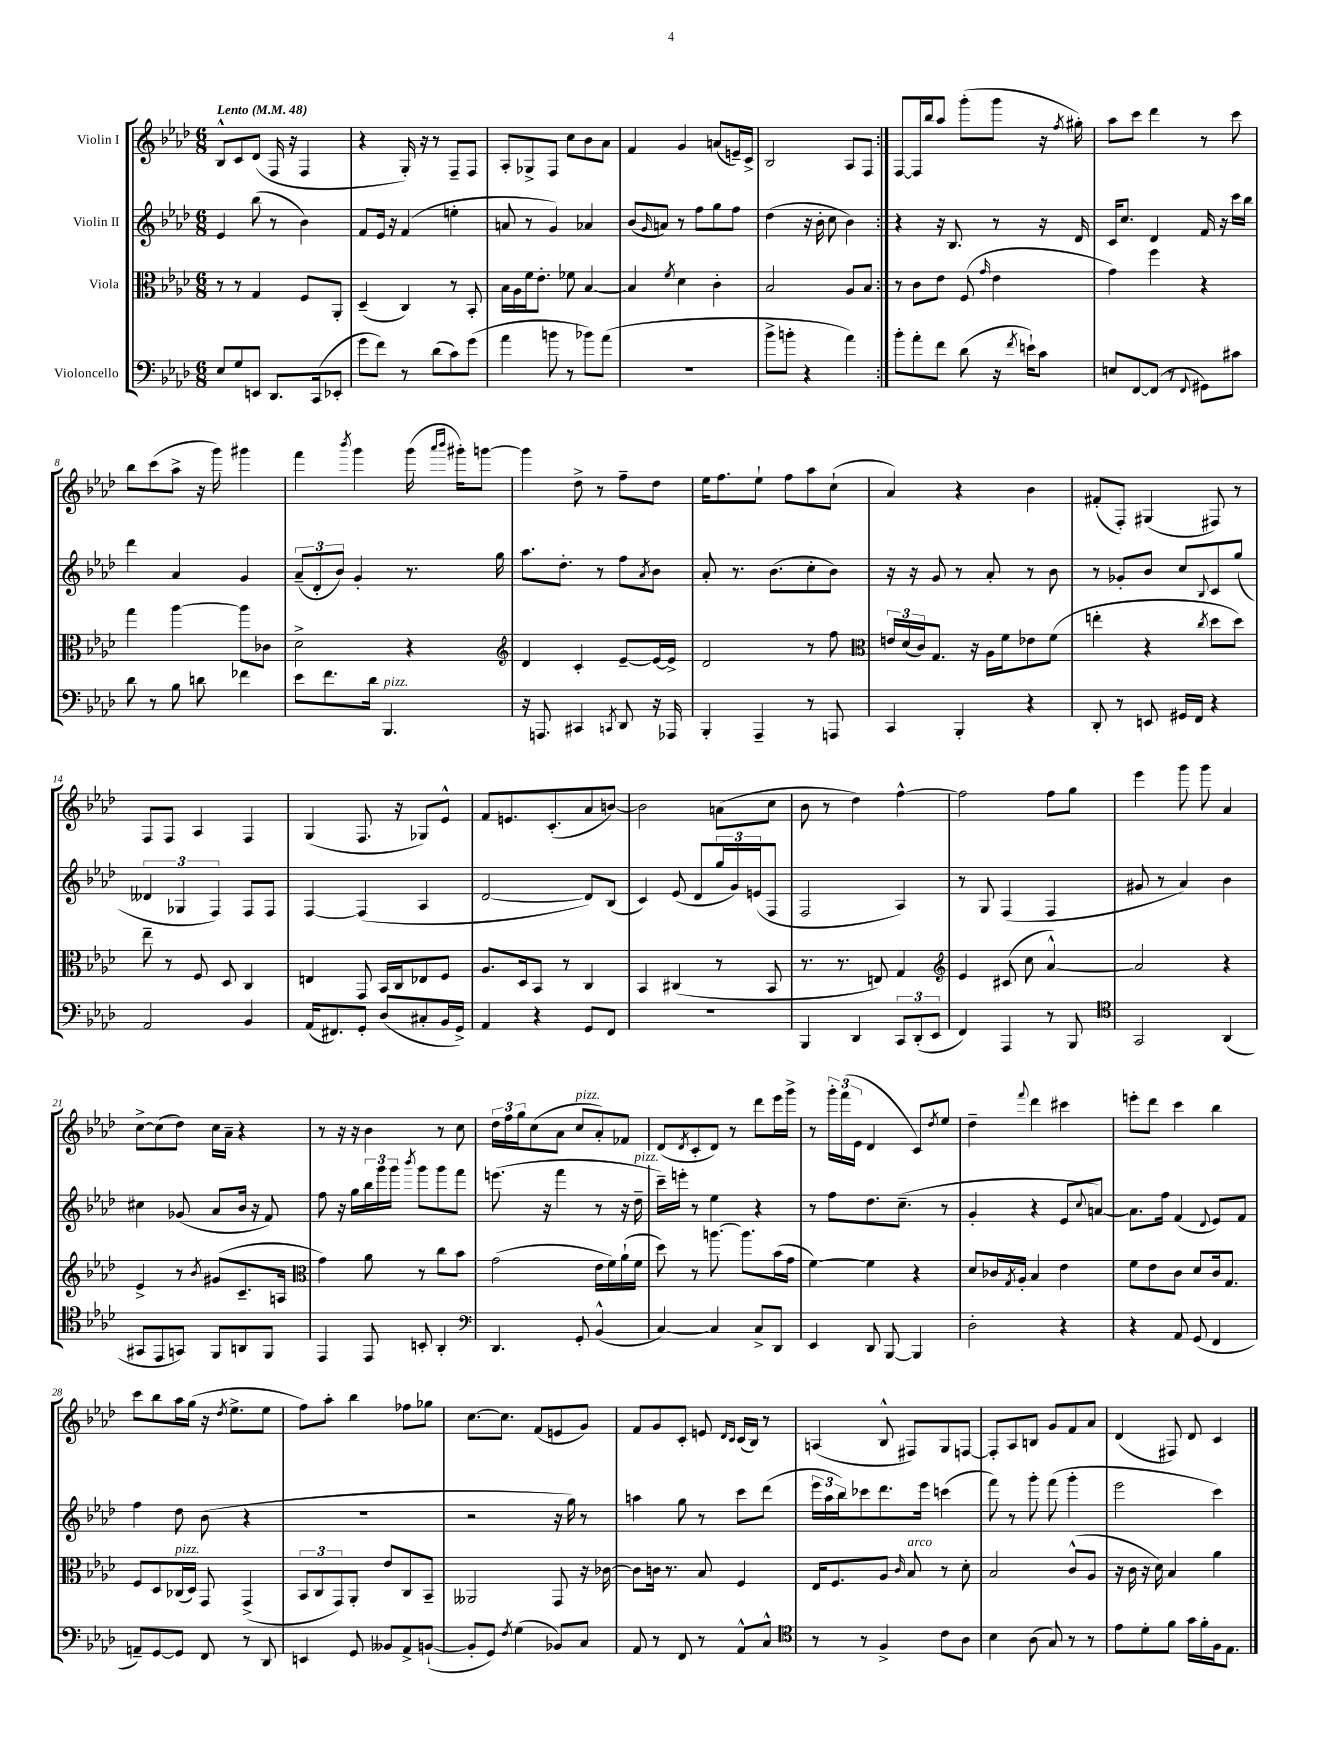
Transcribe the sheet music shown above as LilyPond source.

<<
\new StaffGroup <<
\new Staff = "s0" \with { instrumentName = "Violin I" } {
    \clef treble \key aes \major \numericTimeSignature \time 6/8 \tempo "Lento" 4 = 48
    \repeat volta 2 { bes8-^ c'8 des'8( f16 r16 f4 |
    r4 g16-.) r16 r8 f8-- f8 |
    aes8-. ges8-> f8 c''8 bes'8 aes'8 |
    f'4 g'4 a'8( e'16--) c'16-> |
    bes2 aes8 f8 | }
    f8~ f16 bes''16 aes''8 g'''8-.( g'''8 r16 \acciaccatura { f''8 } gis''16-.) |
    aes''8 c'''8 des'''4 r8 c'''8 |
    bes''8 c'''8( aes''8-> r16 g'''16) gis'''4 |
    f'''4 \acciaccatura { bes'''8 } g'''4 g'''16( \grace { aes'''16 bes'''16 } gis'''16-.) g'''8~ |
    g'''4 des''8-> r8 f''8-- des''8 |
    ees''16 f''8. ees''8-! f''8 aes''8 c''8-!( |
    aes'4) r4 bes'4 |
    fis'8-.( f8-.) gis4( fis8) r8 |
    f8 f8 aes4 f4 |
    g4( f8. r16 ges8) ees'8-^ |
    f'8 e'8. c'8.-.( aes'8 b'8~) |
    b'2 a'8( c''8 |
    bes'8 r8 des''4) f''4~-^ |
    f''2 f''8 g''8 |
    ees'''4 g'''8 g'''8 aes'4 |
    c''8~-> c''8( des''8) c''16 aes'16-- r4 |
    r8 r16 r16 bes'4 r8 c''8 |
    \tuplet 3/2 { des''16 f''16 g''16 } c''8( aes'8 c''8^\markup { \italic "pizz." } aes'8-.) fes'8 |
    des'8( \acciaccatura { des'8 } c'8-. des'8) r8 des'''8 ees'''16 g'''16-> |
    r8 \tuplet 3/2 { g'''16-. f'''16( ees'16 } des'4 c'8) \acciaccatura { des''8 } ees''8 |
    des''4-- \appoggiatura { f'''8 } des'''4 cis'''4 |
    e'''8-. des'''8 c'''4 bes''4 |
    c'''8 bes''8 aes''16 g''16( r16 \acciaccatura { des''8 } ees''8.-> ees''8 |
    f''8) aes''8-. bes''4 fes''8 ges''8 |
    c''8.~ c''8. f'8( e'8 g'8) |
    f'8 g'8 c'8-. e'8 \grace { des'16 c'16 } c'16( bes16) r8 |
    a4( bes8-^ fis8) g8 f8~ |
    f8-. aes8 b8 g'8 f'8 aes'8 |
    des'4( fis8) des'8 c'4 \bar "|." |
}
\new Staff = "s1" \with { instrumentName = "Violin II" } {
    \clef treble \key aes \major \numericTimeSignature \time 6/8
    \repeat volta 2 { ees'4 bes''8( r8 bes'4) |
    f'8 ees'16 r16 f'4( e''4-. |
    a'8 r8 g'4) aes'4 |
    bes'8( \grace { g'16 } a'8) r8 f''8 g''8 f''8 |
    des''4( r16 bes'16-. c''8 bes'4) | }
    r4 r16 bes8. r8 r16 des'16 |
    c'16 c''8. des'4 f'16 r16 c'''16 bes''16 |
    des'''4 aes'4 g'4 |
    \tuplet 3/2 { aes'8--( des'8-. bes'8) } g'4-. r8. g''16 |
    aes''8. des''8.-. r8 f''8 \acciaccatura { aes'8 } bes'8 |
    aes'8-. r8. bes'8.( c''8-. bes'8) |
    r16 r16 g'8 r8 aes'8-. r8 bes'8 |
    r8 ges'8-. bes'8 c''8 \appoggiatura { bes8 } c'8 g''8( |
    \tuplet 3/2 { deses'4 ges4 f4) } f8 f8 |
    f4~ f4( aes4 |
    des'2~ des'8) bes8( |
    c'4) ees'8( des'8 \tuplet 3/2 { g''16 g'16) e'16( } f8 |
    f2 aes4) |
    r8 g8 f4( f4 |
    gis'8 r8 aes'4) bes'4 |
    cis''4 ges'8( aes'8 bes'16 r16 f'8) |
    f''8 r16 g''16 \tuplet 3/2 { bes''16 g'''16 g'''16 } \acciaccatura { bes'''8 } g'''8 g'''8 f'''8 |
    e'''8.( r16 f'''4 r8 r16 des''16--^\markup { \italic "pizz." } |
    c'''16--) e'''16-. r8 ees''4 r4 |
    r8 f''8 des''8. c''8.--( r8 |
    g'4-. r4 ees'8 \appoggiatura { c''8 } a'8~) |
    a'8. f''16 f'4( \appoggiatura { des'8 } ees'8) f'8 |
    f''4 des''8 bes'8( r4 |
    R2. |
    r2 r16 g''16) r8 |
    a''4 g''8 r8 c'''8 des'''8( |
    \tuplet 3/2 { ees'''16 aes''16 bes''16) } ces'''8 des'''8. ees'''16 c'''4( |
    f'''8) r8 g'''8-. f'''8( g'''4-. |
    ees'''2 c'''4) \bar "|." |
}
\new Staff = "s2" \with { instrumentName = "Viola" } {
    \clef alto \key aes \major \numericTimeSignature \time 6/8
    \repeat volta 2 { r8 r8 g4 f8 aes,8-. |
    des4--( c4) r8 bes,8-. |
    bes16 aes16 f'16 ees'8.-. fes'8 bes4~ |
    bes4 \acciaccatura { f'8 } des'4 c'4-. |
    bes2 aes8 bes8 | }
    r8 c'8 ees'8 f8( \grace { g'16 } ees'4 |
    g'4) f''4 r4 |
    g''4 aes''4~ aes''8 ces'8 |
    des'2-> r4 |
    \clef treble des'4 c'4-. ees'8~-- ees'16~ ees'16-> |
    des'2 r8 f''8 |
    \clef alto \tuplet 3/2 { e'16 des'16( c'16) } g8. r16 aes16 f'16 ees'8 f'8( |
    e''4-. r4 \acciaccatura { c''8 } des''8 des''8) |
    ees''8-- r8 f8 des8 c4 |
    e4 g,8 bes,16 c16 ees8 f8 |
    aes8. des16 bes,8 r8 c4 |
    bes,4 cis4( r8 bes,8 |
    r8. r8. e8) g4 |
    \clef treble ees'4 cis'8( c''8 aes'4~-^) |
    aes'2 r4 |
    ees'4-> r8 \acciaccatura { bes'8 } gis'8( c'8.-- a16 |
    \clef alto g'4) aes'8 r8 c''8 bes'8 |
    g'2( ees'16 f'16) aes'16-!( f'16 |
    des''8) r8 a''8.~ a''8. bes'16( g'16 |
    f'4~) f'4 r4 |
    des'8 ces'16 \acciaccatura { g8 } aes16-. bes4 ees'4 |
    f'8 ees'8 c'8 des'8 c'16 g8. |
    f8 des8 ces16^\markup { \italic "pizz." }( des16) g,8 g,4->( |
    \tuplet 3/2 { bes,8 c8 g,8) } aes,8-. ees'8 c8 bes,8-- |
    aeses,2 g,8 r16 ces'16~ |
    ces'8 c'16 r8. bes8 f4 |
    ees16 f8. aes8 \grace { c'16 } bes8^\markup { \italic "arco" } r8 des'8-. |
    bes2 c'8-^( aes8 |
    r16 c'16 r16 des'16) bes4 aes'4 \bar "|." |
}
\new Staff = "s3" \with { instrumentName = "Violoncello" } {
    \clef bass \key aes \major \numericTimeSignature \time 6/8
    \repeat volta 2 { ees8 g8 e,8 des,8. c,16( ees,8-. |
    g'8 f'8) r8 des'8( c'8) g'8( |
    aes'4 b'8 r8 bes'8) aes'8( |
    R2. |
    bes'8-> b'8-. r4 aes'4) | }
    bes'8-. aes'8-. f'8 des'8( r16 \acciaccatura { f'8 } e'16-!) c'8 |
    e8 f,8~ f,8( r8 \appoggiatura { f,8 } gis,8) cis'8 |
    des'8 r8 bes8 d'8 fes'4 |
    ees'8 f'8. des'16 bes,,4.^\markup { \italic "pizz." } |
    r16 a,,8. cis,4 \acciaccatura { c,8 } des,8 r16 aes,,16 |
    bes,,4-. aes,,4-- r8 a,,8 |
    c,4 bes,,4-. r4 |
    des,8-. r8 e,8 gis,16 f,16 r4 |
    aes,2 bes,4 |
    aes,16( fis,8.) g,8-. des8( cis8-. bes,16 g,16->) |
    aes,4 r4 g,8 f,8 |
    R2. |
    bes,,4 des,4 \tuplet 3/2 { c,8 des,8-.( ees,8 } |
    f,4) aes,,4 r8 bes,,8 |
    \clef tenor g,2 aes,4( |
    gis,8 ees,8 g,8) f,8 a,8 f,8 |
    ees,4 ees,8 b,8-. aes,4-. |
    \clef bass des,4. g,8-. bes,4-^( |
    c4~) c4 c8-> des,8 |
    ees,4 des,8 bes,,8~ bes,,4 |
    des2-. r4 |
    r4 aes,8 g,8( f,4 |
    a,8--) g,8~ g,8 f,8 r8 des,8 |
    e,4 g,8 beses,8 aes,8-> b,8~-!( |
    b,8-. g,8) \acciaccatura { f8 } g4( bes,8) c8 |
    aes,8 r8 f,8 r8 aes,8-^ c8-^ |
    \clef tenor r8 r8 f4-> c'8 aes8 |
    bes4 aes8( g8) r8 r8 |
    ees'8 des'8-. f'8 g'16 f'16-. f16 ees8. \bar "|." |
}
>>
>>
